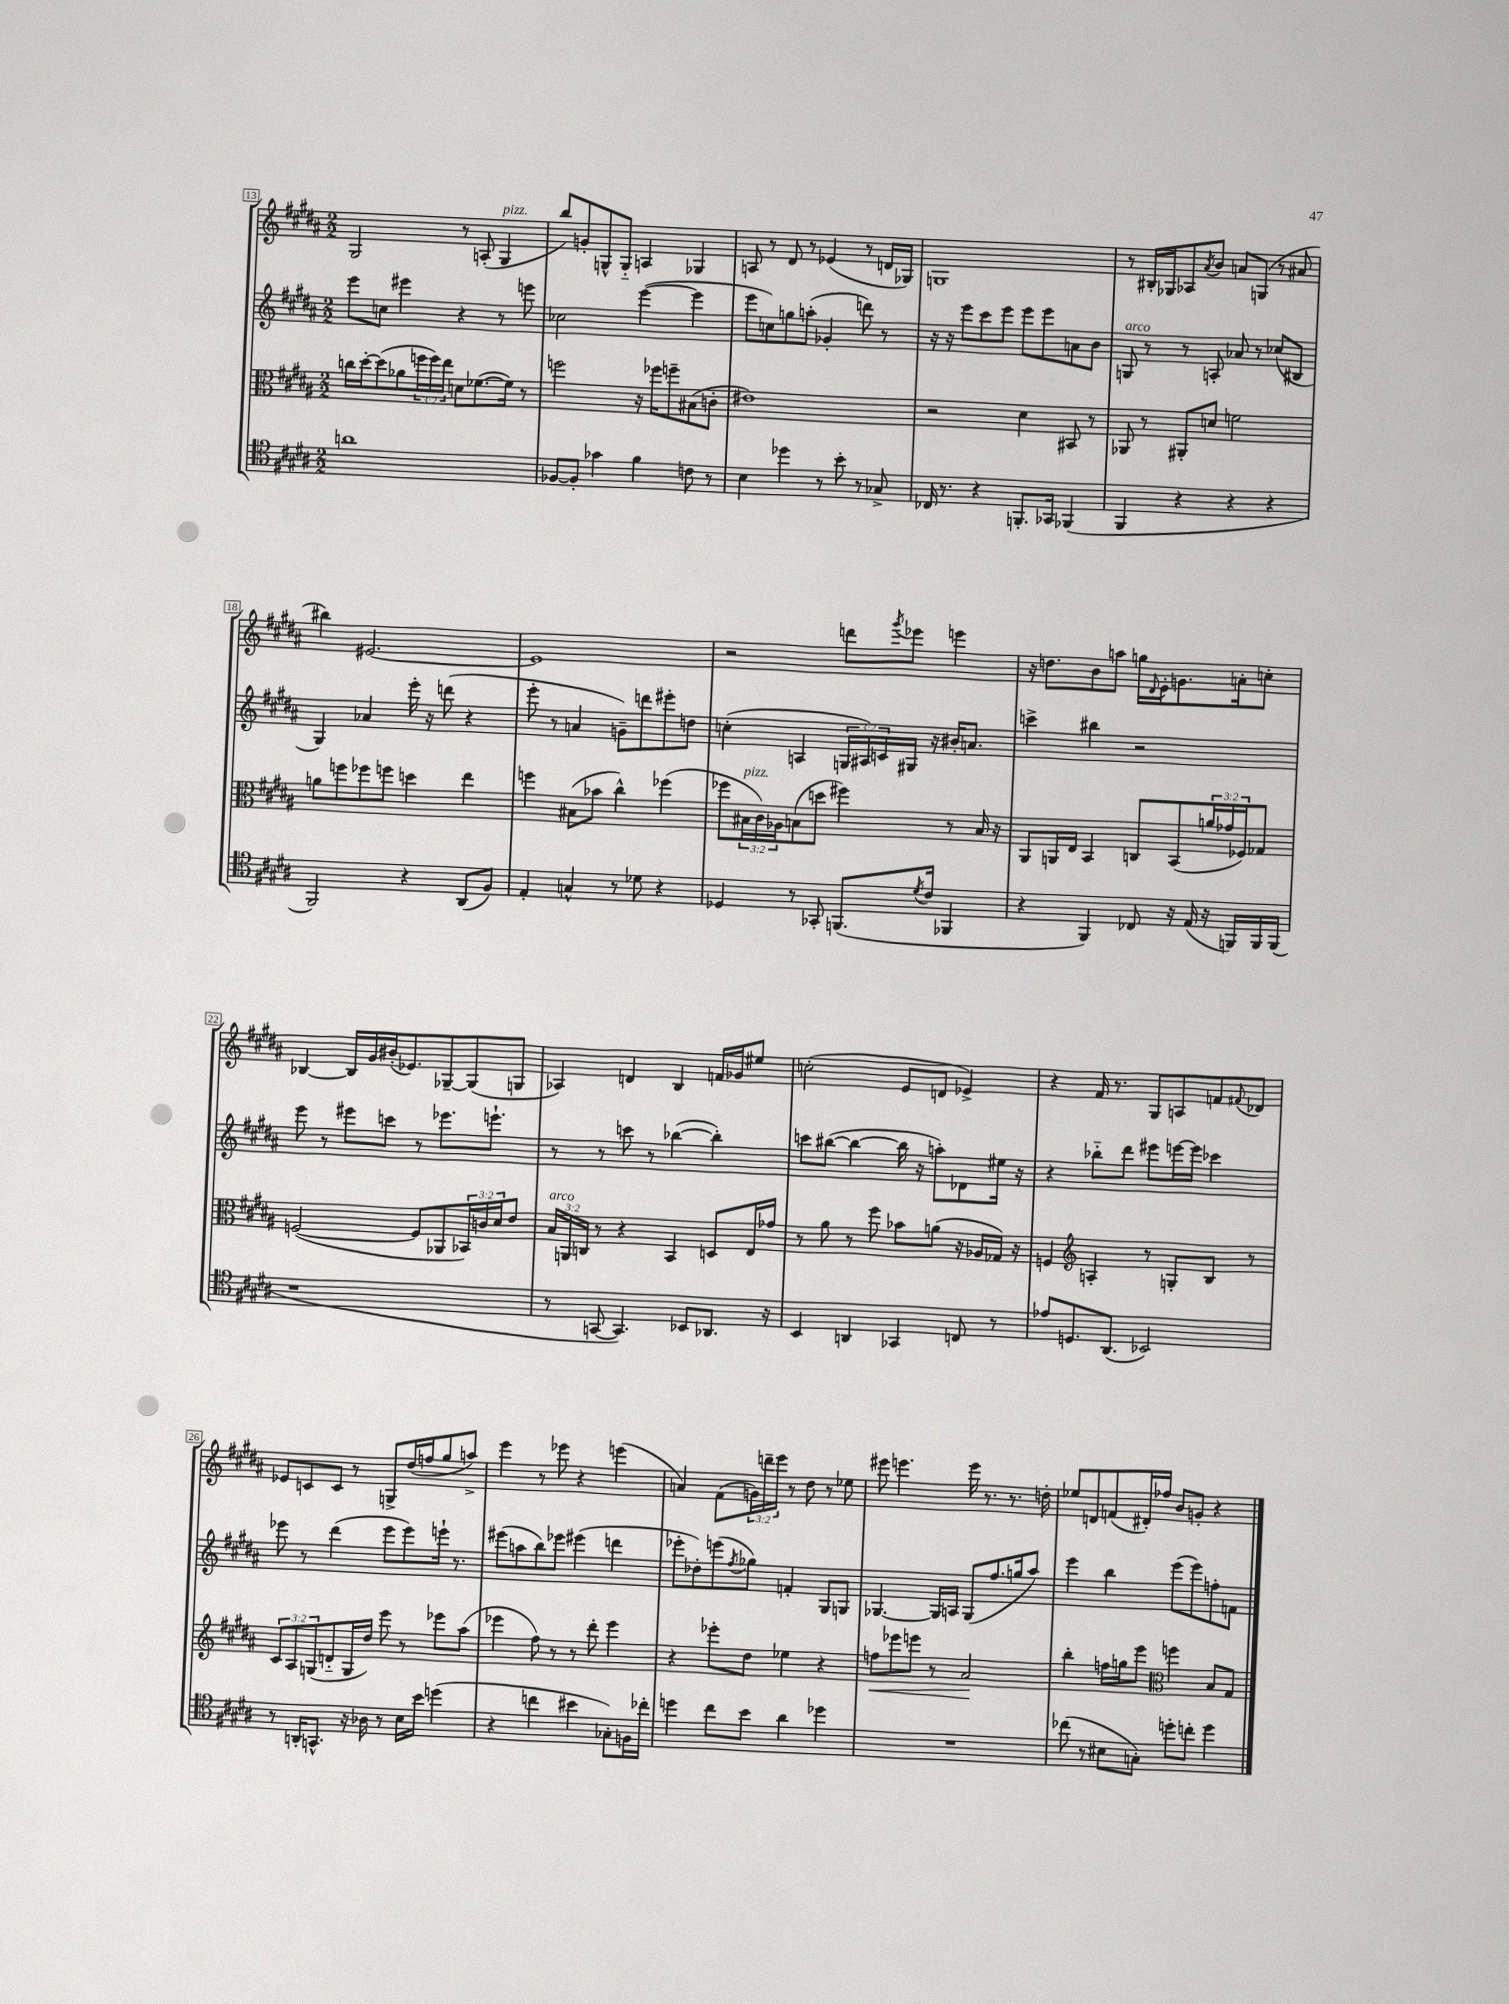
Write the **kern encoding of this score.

**kern	**kern	**kern	**kern
*staff4	*staff3	*staff2	*staff1
*clefC4	*clefC3	*clefG2	*clefG2
*k[f#c#g#d#a#]	*k[f#c#g#d#a#]	*k[f#c#g#d#a#]	*k[f#c#g#d#a#]
*M2/2	*M2/2	*M2/2	*M2/2
1a	16cc	8eee	2G#
.	[16dd#'	.	.
.	(8dd#]	8cc	.
.	8a-	4eee#	.
.	24ff	.	.
.	24ff)	.	.
.	24ee	.	.
.	8d	4r	8r
.	([8.f-	.	(8A'
.	.	8r	4G#
.	16f-])	.	.
.	8r	8eee	.
=	=	=	=
[8F-	2ff	2cc-	8bb)
8F-']	.	.	8g'
4g-	.	.	8G^^
.	.	.	8G'~
4f#	16r	([4eee	4A
.	16ff-	.	.
.	8ff~	.	.
8c	(8B#	4eee]	4G-
8r	8c'	.	.
=	=	=	=
4B	1e#)	8eee	8A
.	.	8cc)	8r
4dd-	.	8gg	8d#
.	.	(8aa'	8r
8r	.	4g-'	(4e-
8b'	.	.	.
8r	.	8ddd)	8r
8G-^	.	8r	16d
.	.	.	16G-)
=	=	=	=
16C-	2r	16r	1G
8.r	.	16r	.
.	.	8eee	.
4r	.	8ccc#	.
.	.	8eee	.
8.FF'	4d#	8eee	.
.	.	8eee	.
16GG-	.	.	.
(4FF-	8BB#	8a	.
.	8r	8b	.
=	=	=	=
4FF#	8AA-	8G	8r
.	8r	8r	16B#'
.	.	.	16G-
4r	8AA#'	8r	8A-
.	.	.	8qa#
.	8d	8A'	8b
4r	2f	8a-	8a
.	.	8r	(8G
4r	.	(8cc-	8r
.	.	8B#	8a#
=	=	=	=
2FF#)	8a	4G#)	4bb#)
.	8ff	.	.
.	8ff-	4a-	[2.e#
.	8ff	.	.
4r	4dd	16eee'	.
.	.	16r	.
.	.	(8ddd	.
(8AA#	4ee	4r	.
8F#)	.	.	.
=	=	=	=
4E'	4ff	8eee'	1e#]
.	.	8r	.
4G^^	(8B#	4a	.
.	8b-	.	.
8r	4cc#^^)	8g~)	.
8d-	.	8ddd	.
4r	(4ff-	8eee#'	.
.	.	8dd	.
=	=	=	=
4D-	8ff-	(4cc'	2r
.	24B#	.	.
.	24c#)	.	.
.	24A-	.	.
8r	(8B	4A	.
8GG-'	8dd	.	.
(8.FF	4ff#)	24G	8ddd
.	.	24A#)	.
.	.	24c	.
.	.	.	8qggg#
.	.	16G#	8eee-
8qd#	.	.	.
16c#	.	16r	.
4FF-	8r	16b#'	4eee
.	.	8.a	.
.	16B	.	.
.	16r	.	.
=	=	=	=
4r	8AA#	4ccc^	16r
.	.	.	8.dd
.	16AA	.	.
.	16E	.	.
4FF#)	4BB	4bb#	8b
.	.	.	8aa
8C-	8C	2r	16gg
.	.	.	8qqd#
.	.	.	16e'
16r	(8BB	.	8.g
(16E	.	.	.
16r	24a	.	.
.	24g-	.	.
16FF)	.	.	16a'
.	24F-)	.	.
16FF	8G-	.	8cc'
(16FF	.	.	.
=	=	=	=
1r	([2F	8eee	[4B-
.	.	8r	.
.	.	8eee#	16B-]
.	.	.	16g#
.	.	8ccc	(16b#'
.	.	.	8.e-)
.	8F]	8r	.
.	8AA-	8.eee-	[8G-~
.	24BB-)	.	(8G-]
.	24c	.	.
.	.	8.eee`	.
.	24d#	.	.
.	8e	.	8G
=	=	=	=
8r	24B	8r	4A-)
.	24AA	.	.
.	24C	.	.
[8GG	8r	8r	.
4.GG])	4r	8ccc	4d
.	.	8r	.
.	4BB	([4bb-	4B
8BB-	.	.	.
8.AA-	8D	4bb-'])	16f
.	.	.	16g-
.	16E	.	8ee#
16r	16g-	.	.
=	=	=	=
4BB	8r	8ccc	(2cc'
.	8a#	([8bb#	.
4AA	8r	4bb#_	.
.	8ff#	.	.
4GG-	8b-	16bb#]	8e
.	.	16r	.
.	(8a	8aa')	8d
8C	16r	8d-	4e-^)
.	16A-	.	.
8r	16G-)	16ee#	.
.	16r	16r	.
=	=	=	=
8e-	4F	4r	4r
8.D	.	.	.
*	*clefG2	*	*
.	4A'	8bb-'~	16f#
(8.AA#	.	.	8.r
.	.	8ddd#	.
2BB-)	8r	8eee#	8G#
.	8G'	[16eee	8A
.	.	16eee]	.
.	8B	4ccc-	8f
.	.	.	8qqf#
.	8r	.	8d-
=	=	=	=
8r	12c#	8eee-	8e-
.	12A#	.	.
16AA'	.	8r	8c
.	(12G	.	.
8.GG^^	.	.	.
.	8d'~	(4ddd#	8c
16r	16G	.	8r
16A-	16dd#)	.	.
8r	8eee	8eee-	8G^
16B	8r	8eee-)	(16dd#
16b	.	.	16ff
(4dd	8eee-	16eee`	8gg#
.	.	8.r	.
.	(8aa#	.	8aa^)
=	=	=	=
4r	4eee-	(8eee#	4eee
.	.	8aa	.
4cc	8ff#)	8bb)	8r
.	8r	8eee-	8eee-
4b#	8r	(4eee#	4r
.	8ddd#'	.	.
8G-')	4eee-	4ddd	(4eee
16F	.	.	.
16cc-'	.	.	.
=	=	=	=
4dd	4r	8eee-'	4a)
.	.	8dd-')	.
8cc#	8eee-'	(8eee	(8f#
.	.	8qff#	.
8b	8dd#	8gg-)	24g)
.	.	.	24ddd~
.	.	.	24eee
4a#	4ee-	4f'	8r
.	.	.	8dd#
4dd-	4r	8G#	8r
.	.	8G	8ee-
=	=	=	=
1r	8ff	[4.G-	8eee#
.	8eee-	.	4.eee
.	8eee	.	.
.	8r	16G-]	.
.	.	16A	.
.	2a#	(8G-	16eee
.	.	.	8.r
.	.	8.ff#	.
.	.	.	8.r
.	.	16gg	.
.	.	8aa#)	.
.	.	.	16dd'
=	=	=	=
(8cc-	4bb'	4eee	8ee-
8r	.	.	8d
8B#	16ff	4bb	(8f
.	16gg	.	.
8G')	8eee	.	16d#')
.	.	.	16ff-
*	*clefC3	*	*
8dd'	4ff	(8eee	8b
8cc'	.	8eee)	8g'
4dd	8B	8ff'	4r
.	8G#	8f	.
==	==	==	==
*-	*-	*-	*-
